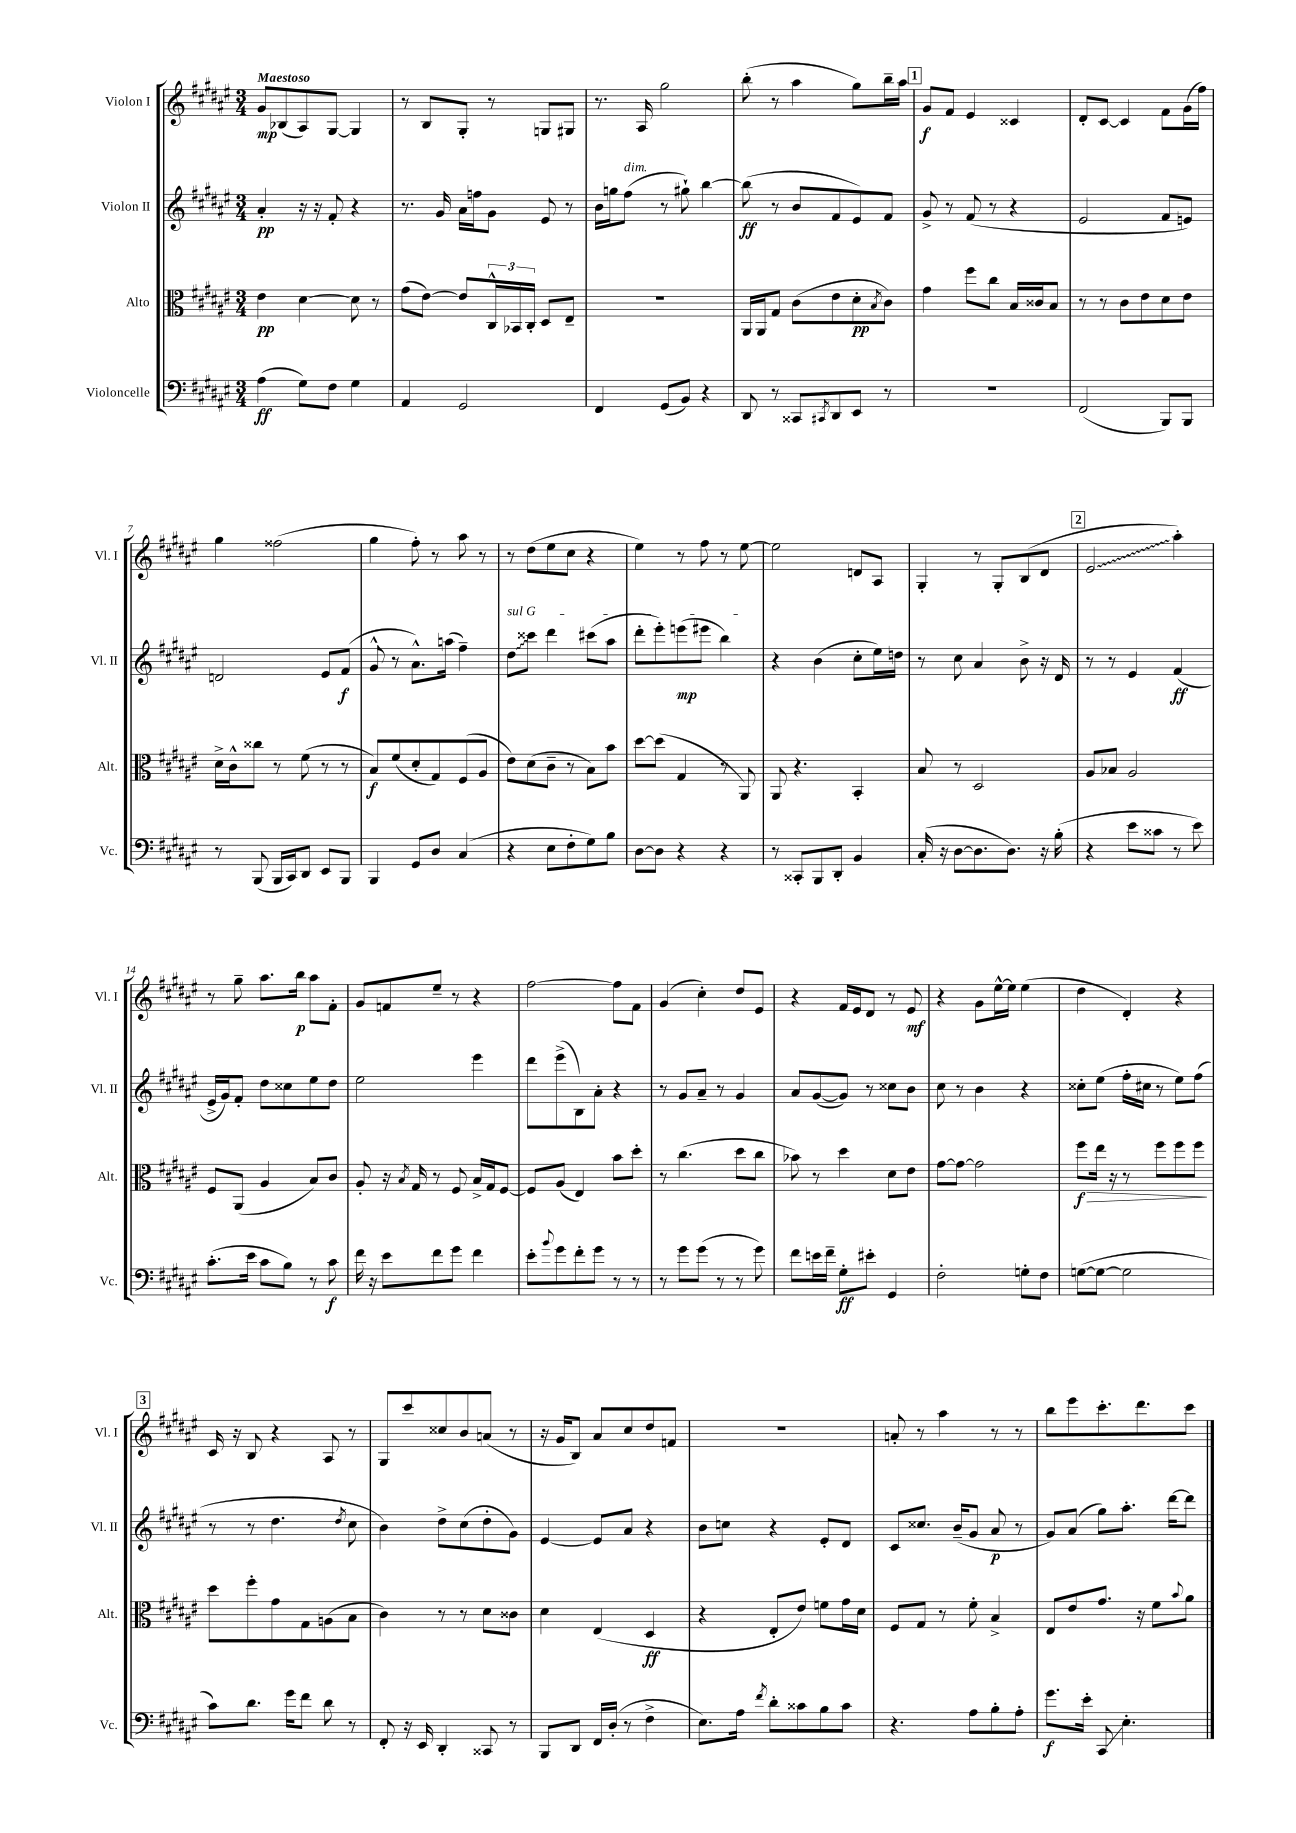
<<
\new StaffGroup <<
\new Staff = "s0" \with { instrumentName = "Violon I" shortInstrumentName = "Vl. I" } {
    \clef treble \key fis \major \numericTimeSignature \time 3/4 \tempo "Maestoso"
    gis'8\mp bes8( ais8) gis8~ gis4 |
    r8 b8 gis8-. r8 g8 gis8 |
    r8. ais16 gis''2 |
    b''8-.( r8 ais''4 gis''8) b''16-- ais''16 |
    \mark \markup { \box "1" } gis'8\f fis'8 eis'4 cisis'4 |
    dis'8-. cis'8~ cis'4 fis'8 gis'16( fis''16) |
    gis''4 fisis''2( |
    gis''4 fis''8-.) r8 ais''8 r8 |
    r8 dis''8( eis''8 cis''8 r4 |
    eis''4) r8 fis''8 r8 eis''8~ |
    eis''2 d'8 ais8 |
    gis4-. r8 gis8-. b8( dis'8 |
    \mark \markup { \box "2" } \once \override Glissando.style = #'zigzag eis'2\glissando ais''4-.) |
    r8 gis''8-- ais''8. b''16\p ais''8 fis'8-. |
    gis'8 f'8 eis''8-- r8 r4 |
    fis''2~ fis''8 fis'8 |
    gis'4( cis''4-.) dis''8 eis'8 |
    r4 fis'16 eis'16 dis'8 r8 eis'8\mf |
    r4 gis'8 eis''16~-^ eis''16 eis''4( |
    dis''4 dis'4-.) r4 |
    \mark \markup { \box "3" } cis'16 r16 b8 r4 ais8 r8 |
    gis8 cis'''8 cisis''8 b'8 a'8( r8 |
    r16 gis'16 b8) ais'8 cis''8 dis''8 f'8 |
    R2. |
    a'8-. r8 ais''4 r8 r8 |
    b''8 eis'''8 cis'''8.-. dis'''8. cis'''8 \bar "|." |
}
\new Staff = "s1" \with { instrumentName = "Violon II" shortInstrumentName = "Vl. II" } {
    \clef treble \key fis \major \numericTimeSignature \time 3/4
    ais'4-.\pp r16 r16 fis'8-. r4 |
    r8. gis'16 ais'16 f''16 gis'8 eis'8 r8 |
    b'16 g''16 fis''8^\markup { \italic "dim." }( r8 gis''8-!) b''4~ |
    b''8\ff( r8 b'8 fis'8 eis'8) fis'8 |
    \mark \markup { \box "1" } gis'8-> r8 fis'8( r8 r4 |
    eis'2 fis'8 e'8) |
    d'2 eis'8 fis'8\f( |
    gis'8-^ r8 ais'8.-^) a''16( fis''4--) |
    \once \override Glissando.style = #'zigzag \once \override TextSpanner.bound-details.left.text = \markup { \italic "sul G" } dis''8\glissando\startTextSpan cisis'''8 dis'''4 cis'''8( ais''8 |
    dis'''8-. eis'''8-.) e'''8\mp( eis'''8 b''4\stopTextSpan) |
    r4 b'4( cis''8-. eis''16) d''16 |
    r8 cis''8 ais'4 b'8-> r16 dis'16 |
    \mark \markup { \box "2" } r8 r8 eis'4 fis'4\ff( |
    eis'16-> gis'16) fis'8-. dis''8 cisis''8 eis''8 dis''8 |
    eis''2 eis'''4 |
    dis'''8 eis'''8->( b8) ais'8-. r4 |
    r8 gis'8 ais'8-- r8 gis'4 |
    ais'8 gis'8~( gis'8) r8 cisis''8 b'8 |
    cis''8 r8 b'4 r4 |
    cisis''8-. eis''8( fis''16-. cis''16 r8 eis''8) fis''8( |
    \mark \markup { \box "3" } r8 r8 dis''4. \acciaccatura { dis''8 } cis''8 |
    b'4) dis''8-> cis''8( dis''8-. gis'8) |
    eis'4~ eis'8 ais'8 r4 |
    b'8 c''8 r4 eis'8-. dis'8 |
    cis'8 cisis''8. b'16--( gis'8 ais'8\p r8 |
    gis'8) ais'8( gis''8) ais''8.-. dis'''16~ dis'''8 \bar "|." |
}
\new Staff = "s2" \with { instrumentName = "Alto" shortInstrumentName = "Alt." } {
    \clef alto \key fis \major \numericTimeSignature \time 3/4
    eis'4\pp dis'4~ dis'8 r8 |
    gis'8( eis'8~) eis'8 \tuplet 3/2 { cis16-^ bes,16 cis16-. } dis8 eis8-- |
    R2. |
    ais,16 ais,16 gis8 cis'8( eis'8 dis'8-.\pp \acciaccatura { b8 } cis'8) |
    \mark \markup { \box "1" } gis'4 fis''8 cis''8 b16 cisis'16 b8 |
    r8 r8 cis'8 eis'8 dis'8 eis'8 |
    dis'16-> cis'16-^ cisis''8 r8 fis'8( r8 r8 |
    b8\f) fis'8( dis'8-. gis8) fis8( ais8 |
    eis'8) dis'8( cis'8-- r8 b8) b'8 |
    dis''8~ dis''8( gis4 r8 ais,8) |
    ais,8 r4. b,4-. |
    b8 r8 dis2 |
    \mark \markup { \box "2" } ais8 bes8 ais2 |
    fis8 ais,8( ais4 b8) cis'8 |
    ais8-. r16 \acciaccatura { b8 } gis16 r8 fis8 b16-> gis16 fis8~ |
    fis8 ais8( eis4) b'8 dis''8-. |
    r8 cis''4.( dis''8 cis''8 |
    bes'8) r8 dis''4 dis'8 eis'8 |
    gis'8~ gis'8~ gis'2 |
    fis''8\f\> eis''16 r16 r8 fis''8 fis''8 fis''8\! |
    \mark \markup { \box "3" } dis''8 fis''8-. gis'8 gis8 a8( b8 |
    cis'4) r8 r8 dis'8 cisis'8 |
    dis'4 eis4( dis4\ff |
    r4 eis8-. eis'8) f'8 gis'16 dis'16 |
    fis8 gis8 r8 fis'8-. b4-> |
    eis8 eis'8 gis'8. r16 fis'8 \appoggiatura { b'8 } ais'8 \bar "|." |
}
\new Staff = "s3" \with { instrumentName = "Violoncelle" shortInstrumentName = "Vc." } {
    \clef bass \key fis \major \numericTimeSignature \time 3/4
    ais4\ff( gis8) fis8 gis4 |
    ais,4 gis,2 |
    fis,4 gis,8( b,8) r4 |
    dis,8 r8 cisis,8 \acciaccatura { cis,8 } dis,8 eis,8 r8 |
    \mark \markup { \box "1" } R2. |
    fis,2( b,,8) b,,8 |
    r8 b,,8( b,,16 cis,16) dis,8 eis,8 b,,8 |
    b,,4 gis,8 dis8 cis4( |
    r4 eis8 fis8-. gis8) b8 |
    dis8~ dis8 r4 r4 |
    r8 cisis,8-. b,,8 dis,8-. b,4 |
    cis16-.( r16 dis8~ dis8. dis8.) r16 b16-.( |
    \mark \markup { \box "2" } r4 eis'8 cisis'8 r8 eis'8) |
    cis'8.-.( eis'16 cis'8 b8) r8 cis'8\f |
    fis'16 r16 eis'8 fis'8 gis'8 fis'4 |
    eis'8-. \appoggiatura { b'8 } gis'8 fis'8-. gis'8 r8 r8 |
    r8 gis'8 gis'8( r8 r8 gis'8) |
    fis'8 e'16 fis'16-- gis8-.\ff eis'8-. gis,4 |
    fis2-. g8-. fis8 |
    g8~( g8~ g2 |
    \mark \markup { \box "3" } cis'8) dis'8. gis'16 fis'8 dis'8 r8 |
    fis,8-. r16 eis,16 dis,4-. cisis,8 r8 |
    b,,8 dis,8 fis,16 dis16-.( r8 fis4-> |
    eis8.) ais16 \acciaccatura { fis'8 } dis'8-. cisis'8 b8 cisis'8 |
    r4. ais8 b8-. ais8-. |
    gis'8.\f eis'16-. cis,8\glissando eis4.-. \bar "|." |
}
>>
>>
